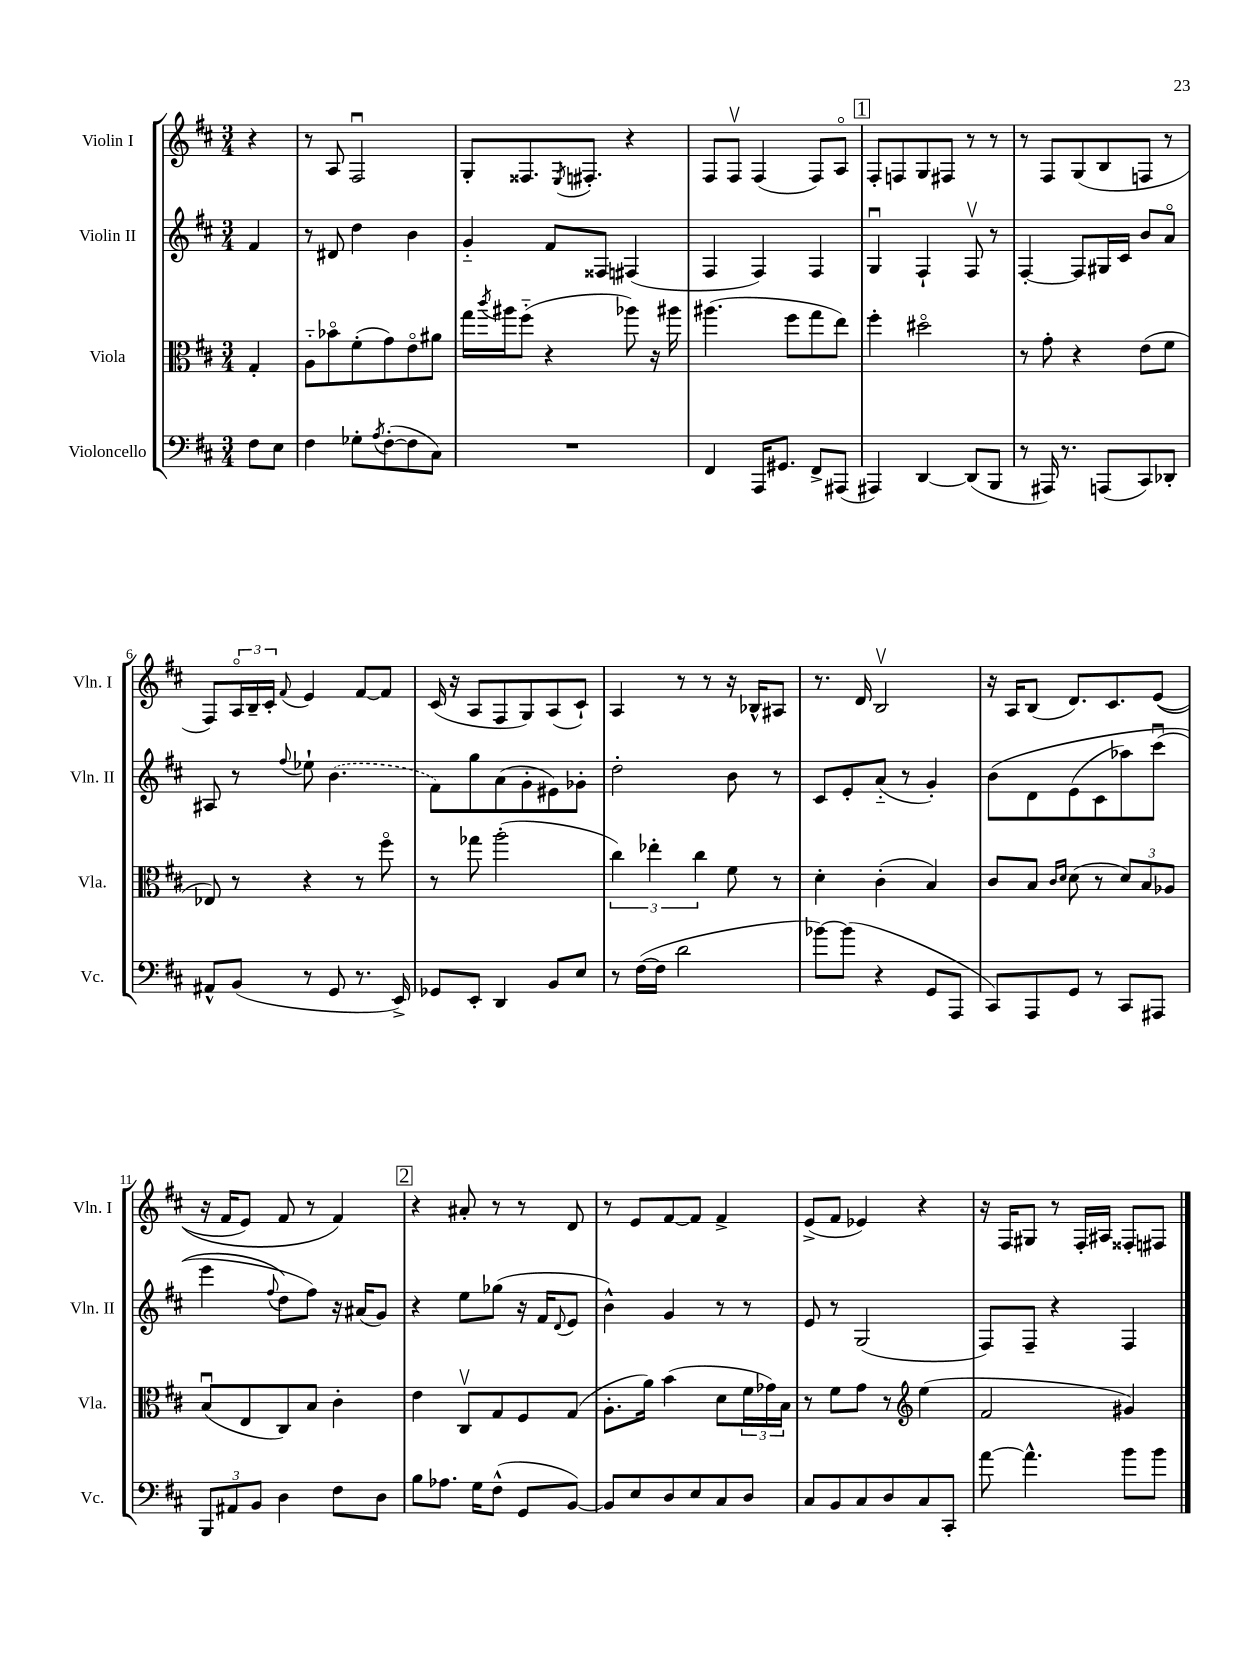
<<
\new StaffGroup <<
\new Staff = "s0" \with { instrumentName = "Violin I" shortInstrumentName = "Vln. I" } {
    \clef treble \key d \major \numericTimeSignature \time 3/4 \partial 4
    r4 |
    r8 a8 fis2\downbow |
    g8-. fisis8. \acciaccatura { e8 } fis8.-. r4 |
    fis8 fis8\upbow fis4( fis8) a8\flageolet |
    \mark \markup { \box "1" } fis8-. f8 g8 fis8 r8 r8 |
    r8 fis8 g8( b8 f8 r8 |
    fis8) \tuplet 3/2 { a16\flageolet b16-- cis'16-. } \appoggiatura { fis'8 } e'4 fis'8~ fis'8 |
    cis'16( r16 a8 fis8 g8) a8( cis'8-!) |
    a4 r8 r8 r16 bes16-^ ais8 |
    r8. d'16 b2\upbow |
    r16 a16 b8( d'8.) cis'8. e'8(\( |
    r16 fis'16 e'8) fis'8 r8 fis'4\) |
    \mark \markup { \box "2" } r4 ais'8-. r8 r8 d'8 |
    r8 e'8 fis'8~ fis'8 fis'4-> |
    e'8->( fis'8 ees'4) r4 |
    r16 fis16 gis8 r8 fis16-. ais16 fisis8-. fis8 \bar "|." |
}
\new Staff = "s1" \with { instrumentName = "Violin II" shortInstrumentName = "Vln. II" } {
    \clef treble \key d \major \numericTimeSignature \time 3/4 \partial 4
    fis'4 |
    r8 dis'8 d''4 b'4 |
    g'4-_ fis'8 fisis8 fis4( |
    fis4 fis4) fis4 |
    \mark \markup { \box "1" } g4\downbow fis4-! fis8\upbow r8 |
    fis4~-. fis8 gis16 cis'16 b'8 a'8\flageolet |
    ais8 r8 \appoggiatura { fis''8 } ees''8-! \once \slurDashed b'4.( |
    fis'8) g''8 a'8( g'8-. eis'8) ges'8-. |
    d''2-. b'8 r8 |
    cis'8 e'8-. a'8-_( r8 g'4-.) |
    b'8\( d'8 e'8( cis'8 aes''8) cis'''8\downbow( |
    e'''4 \appoggiatura { fis''8 } d''8\) fis''8) r16 ais'16( g'8) |
    \mark \markup { \box "2" } r4 e''8 ges''8( r16 fis'16 \appoggiatura { d'8 } e'8 |
    b'4-^) g'4 r8 r8 |
    e'8 r8 g2( |
    fis8) fis8-- r4 fis4 \bar "|." |
}
\new Staff = "s2" \with { instrumentName = "Viola" shortInstrumentName = "Vla." } {
    \clef alto \key d \major \numericTimeSignature \time 3/4 \partial 4
    g4-. |
    a8-_ bes'8\flageolet fis'8-.( g'8) e'8\flageolet ais'8 |
    g''16 \acciaccatura { cis'''8 } ais''16 fis''8-_( r4 aes''8) r16 ais''16 |
    ais''4.( fis''8 g''8 e''8) |
    \mark \markup { \box "1" } fis''4-. dis''2\flageolet |
    r8 g'8-. r4 e'8( fis'8 |
    ees8) r8 r4 r8 fis''8\flageolet |
    r8 ges''8 a''2-.( |
    \tuplet 3/2 { cis''4) ees''4-. cis''4 } fis'8 r8 |
    d'4-. cis'4-.( b4) |
    cis'8 b8 \grace { cis'16 d'16 } d'8( r8 \tuplet 3/2 { d'8) b8 aes8 } |
    b8\downbow( e8 cis8) b8 cis'4-. |
    \mark \markup { \box "2" } e'4 cis8\upbow g8 fis8 g8( |
    a8.-. a'16) b'4( d'8 \tuplet 3/2 { fis'16 ges'16) b16 } |
    r8 fis'8 g'8 r8 \clef treble e''4( |
    fis'2 gis'4) \bar "|." |
}
\new Staff = "s3" \with { instrumentName = "Violoncello" shortInstrumentName = "Vc." } {
    \clef bass \key d \major \numericTimeSignature \time 3/4 \partial 4
    fis8 e8 |
    fis4 ges8-. \acciaccatura { a8 } fis8~-.( fis8 cis8) |
    R2. |
    fis,4 a,,16 gis,8. fis,8-> ais,,8( |
    \mark \markup { \box "1" } ais,,4) d,4~ d,8( b,,8 |
    r8 ais,,16) r8. a,,8( cis,8) des,8-. |
    ais,8-^ b,8( r8 g,8 r8. e,16->) |
    ges,8 e,8-. d,4 b,8 e8 |
    r8 fis16~( fis16 d'2 |
    bes'8~) bes'8( r4 g,8 a,,8 |
    cis,8) a,,8 g,8 r8 cis,8 ais,,8 |
    \tuplet 3/2 { b,,8 ais,8 b,8 } d4 fis8 d8 |
    \mark \markup { \box "2" } b8 aes8. g16 fis8-^( g,8 b,8~) |
    b,8 e8 d8 e8 cis8 d8 |
    cis8 b,8 cis8 d8 cis8 cis,8-. |
    a'8~ a'4.-^ b'8 b'8 \bar "|." |
}
>>
>>
